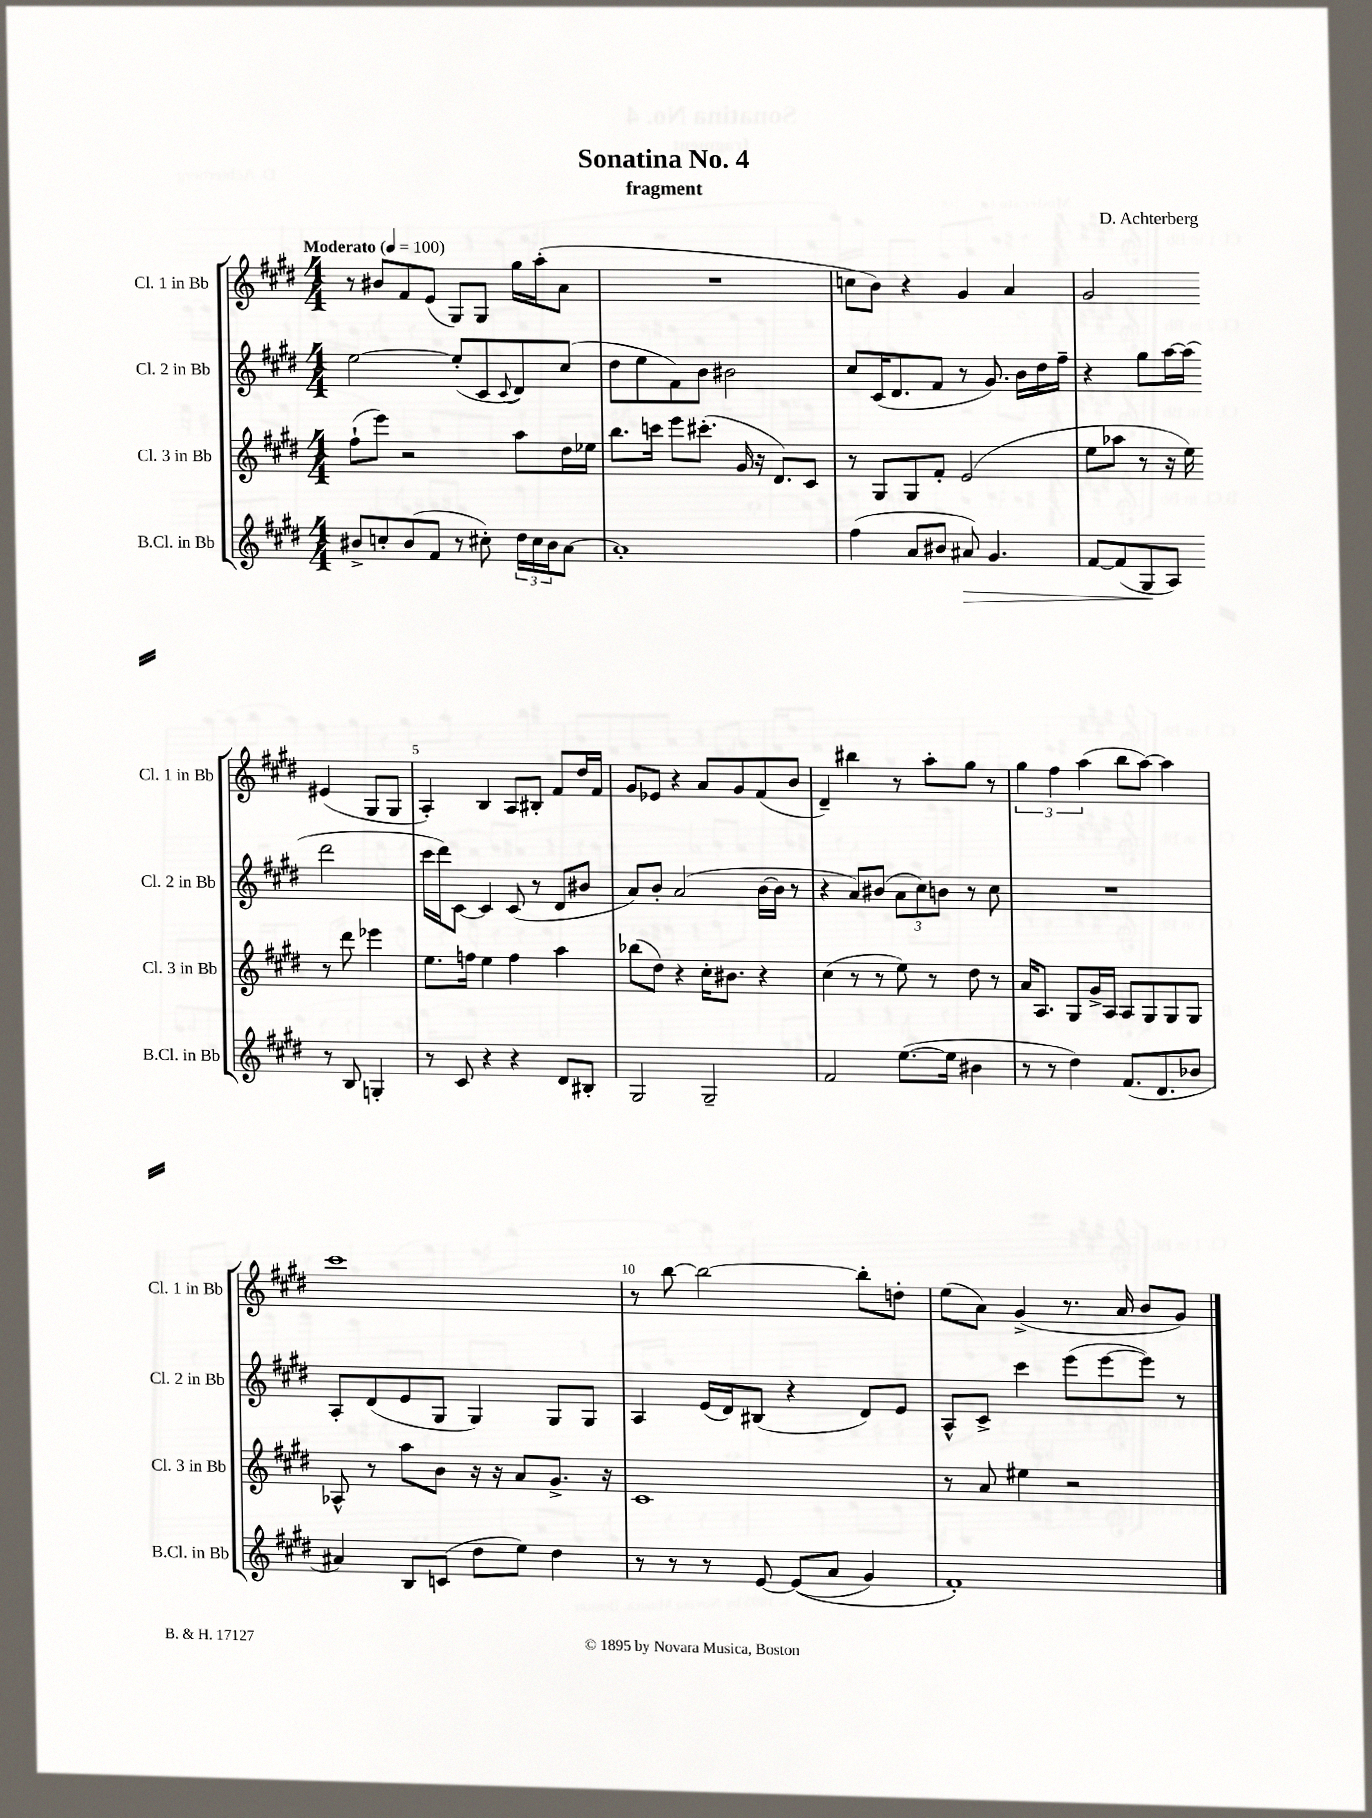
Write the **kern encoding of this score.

**kern	**kern	**kern	**kern
*staff4	*staff3	*staff2	*staff1
*clefG2	*clefG2	*clefG2	*clefG2
*k[f#c#g#d#]	*k[f#c#g#d#]	*k[f#c#g#d#]	*k[f#c#g#d#]
*M4/4	*M4/4	*M4/4	*M4/4
*MM100	*MM100	*MM100	*MM100
8b#^	(8ff#`	[2ee	8r
8cc'	8eee)	.	8b#
(8b#	2r	.	8f#
8f#	.	.	(8e
8r	.	(8ee']	8G#)
8cc#')	.	8c#	8G#
.	.	8qqc#	.
24dd#	8aa	8d#)	16gg#
24cc#	.	.	.
.	.	.	(16aa'
24b#	.	.	.
[8a	16dd#	(8cc#	8a
.	16ee-	.	.
=	=	=	=
1a']	8.bb	8dd#	1r
.	.	8ee	.
.	16ccc	.	.
.	8eee	8f#)	.
.	(8.ccc#'	8b	.
.	.	2b#	.
.	16g#	.	.
.	16r	.	.
.	8.d#)	.	.
.	8c#	.	.
=	=	=	=
(4ff#	8r	8cc#	8cc
.	8G#	(16c#	8b)
.	.	8.d#	.
8a	8G#	.	4r
8b#	8f#'	8f#	.
8a#)	(2e	8r	4g#
4.g#	.	8.g#)	.
.	.	.	4a
.	.	16b	.
.	.	16dd#	.
.	.	16ff#~	.
=	=	=	=
[8f#	8ee	4r	2g#
(8f#]	8aa-	.	.
8G#	8r	8gg#	.
8A)	16r	[16aa	.
.	16ee)	(16aa]	.
8r	8r	2ddd#	(4e#
8B	8ddd#	.	.
4G'	4eee-	.	8G#
.	.	.	8G#
=	=	=	=
8r	8.ee	16ccc#	4A')
.	.	16ddd#)	.
8c#	.	[8c#	.
.	16ff	.	.
4r	4ee	4c#]	4B
4r	4ff	(8c#	8A
.	.	8r	8B#'
8d#	4aa	8d#	8f#
8B#'	.	8b#	16dd#
.	.	.	16f#
=	=	=	=
2G#	(8bb-	8a)	8g#
.	8dd#)	8b'	8e-
.	4r	(2a	4r
2G#~	16cc#'	.	8a
.	8.b#	.	.
.	.	.	8g#
.	4r	[16b	(8f#
.	.	16b]	.
.	.	8r	8b
=	=	=	=
2f#	(4cc#	4r	4d#~)
.	8r	8a)	4bb#
.	8r	(8b#	.
([8.ee	8ee)	12a	8r
.	.	12cc#)	.
.	8r	.	8aa'
.	.	12b	.
16ee]	.	.	.
4b#	8dd#	8r	8gg#
.	8r	8cc#	8r
=	=	=	=
8r	16a	1r	6gg#
.	8.A	.	.
8r	.	.	.
.	.	.	6ff#
4dd#)	8G#	.	.
.	.	.	(6aa
.	16g#^	.	.
.	16A	.	.
(8.f#	8A	.	8bb
.	8G#	.	[8aa)
8.d#	.	.	.
.	8G#	.	4aa]
8b-	8G#	.	.
=	=	=	=
4a#)	8A-^^	8A'	1ccc#
.	8r	(8d#	.
8B	8aa	8e	.
(8c	8b	8G#	.
8dd#	16r	4G#)	.
.	16r	.	.
8ee)	8a	.	.
4dd#	8.g#^	8G#	.
.	.	8G#	.
.	16r	.	.
=	=	=	=
8r	1c#	4A	8r
8r	.	.	[8bb
8r	.	(16e	2bb_
.	.	16d#)	.
[8e	.	(8B#	.
&((8e]	.	4r	.
8a	.	.	.
4g#)	.	8d#)	8bb']
.	.	8e	8dd'
=	=	=	=
1f#'&)	8r	8A^^	(8ee
.	8a	8c#^	8a)
.	4ee#	4ccc#	(4g#^
.	2r	(8eee	8.r
.	.	[8eee	.
.	.	.	16a
.	.	8eee])	8b
.	.	8r	8g#)
==	==	==	==
*-	*-	*-	*-
